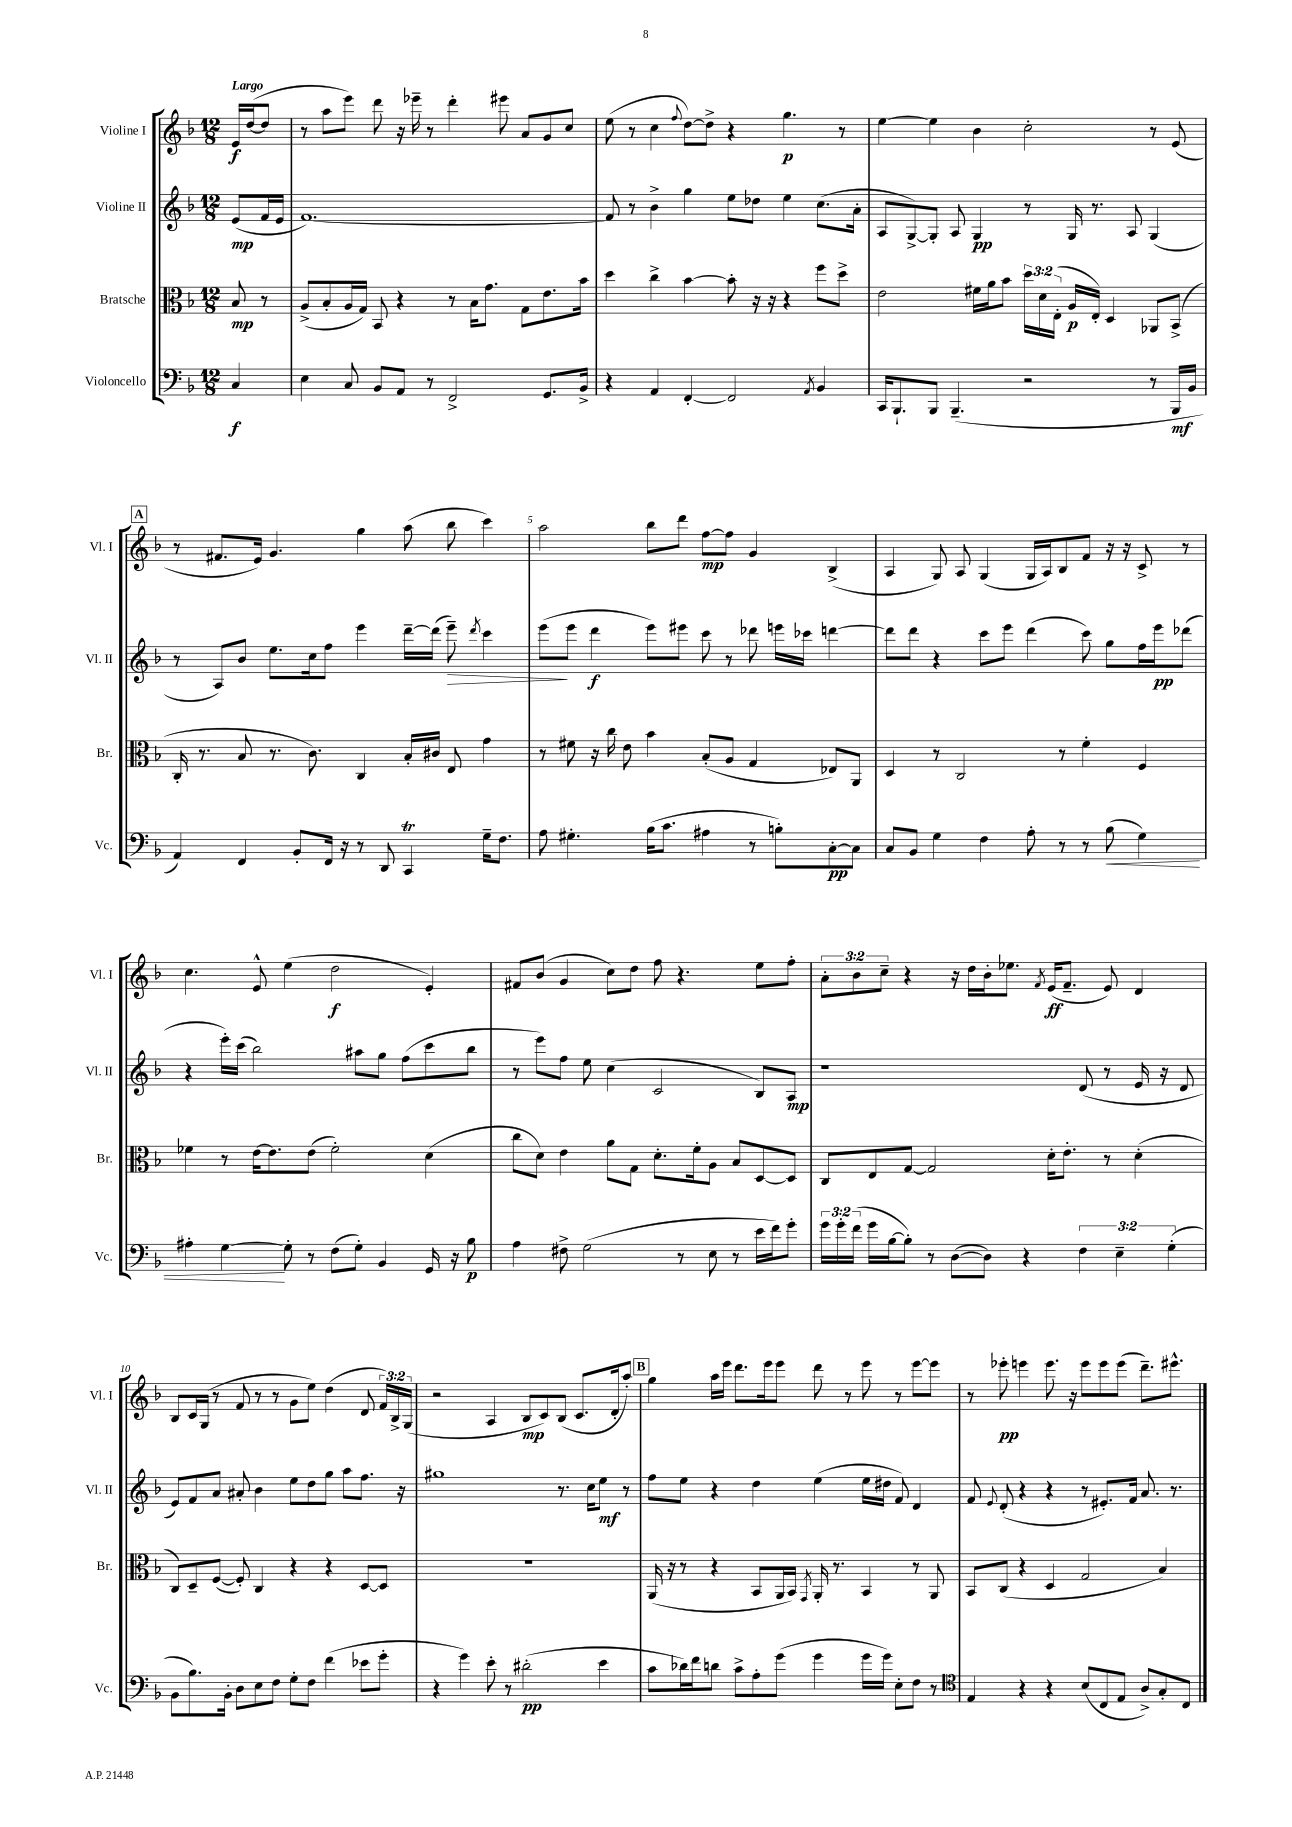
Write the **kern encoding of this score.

**kern	**kern	**kern	**kern
*staff4	*staff3	*staff2	*staff1
*clefF4	*clefC3	*clefG2	*clefG2
*k[b-]	*k[b-]	*k[b-]	*k[b-]
*M12/8	*M12/8	*M12/8	*M12/8
4C	8B-	(8e	16e
.	.	.	([16dd
.	8r	16f	8dd]
.	.	16e	.
=	=	=	=
4E	(8A^	[1.f)	8r
.	8B-'	.	8aa
8C	16A	.	8eee)
.	16G)	.	.
8BB-	8BB-	.	8ddd
8AA	4r	.	16r
.	.	.	16eee-~
8r	.	.	8r
2FF^	8r	.	4ddd'
.	16B-	.	.
.	8.g	.	.
.	.	.	8eee#
.	8G	.	8a
8.GG	8.e	.	8g
.	.	.	8cc
16BB-^	16b-	.	.
=	=	=	=
4r	4dd	8f]	(8ee
.	.	8r	8r
4AA	4cc^	4b-^	4cc
.	.	.	8qqff
[4FF'	[4b-	4gg	[8dd)
.	.	.	8dd^]
2FF]	8b-']	8ee	4r
.	16r	8dd-	.
.	16r	.	.
.	4r	4ee	4.gg
8qAA	.	.	.
4BB-	8ff	(8.cc	.
.	8dd^	.	8r
.	.	16a'	.
=	=	=	=
16CC	2e	8A	[4ee
8.BBB-`	.	.	.
.	.	[8G^)	.
8BBB-	.	8G']	4ee]
(4.BBB-~	.	8A	.
.	16f#	4G	4b-
.	16a	.	.
.	8b-	.	.
2r	24dd	8r	2cc'
.	24d	.	.
.	(24E'	.	.
.	16A	16G	.
.	16E')	8.r	.
.	4D	.	.
.	.	8A	.
8r	8AA-	(4G	8r
16BBB-	(8BB-^	.	(8e
16BB-	.	.	.
=	=	=	=
4AA)	16C'	8r	8r
.	8.r	.	.
.	.	8A)	8.f#
4FF	8B-	8b-	.
.	.	.	16e)
.	8.r	8.ee	4.g
8BB-'	.	.	.
.	8.c)	16cc	.
16FF	.	8ff	.
16r	.	.	.
8r	4C	4eee	4gg
8DD	.	.	.
4CC	16B-'	[16ddd~	(8aa
.	16c#	(16ddd]	.
.	8E	8eee~)	8bb-
.	.	8qddd	.
16G~	4g	4ccc	4ccc)
8.F	.	.	.
=	=	=	=
8A	8r	(8eee	2aa
4.G#'	8f#	8eee	.
.	16r	4ddd	.
.	16cc	.	.
.	8e	.	.
(16B-	4b-	8eee)	8bb-
8.c	.	.	.
.	.	8eee#	8ddd
4A#	(8B-'	8ccc	[8ff
.	8A	8r	8ff]
8r	4G	8ddd-	4g
8B')	.	16eee	.
.	.	16ccc-	.
[8C'	8E-)	[4ddd	(4B-^
8C]	8AA	.	.
=	=	=	=
8C	4D	8ddd]	4A
8BB-	.	8ddd	.
4G	8r	4r	8G)
.	2C	.	8A
4F	.	8ccc	(4G
.	.	8eee	.
8A'	.	(4ddd	16G
.	.	.	16A)
8r	8r	.	8B-
8r	4f'	8ccc)	8f
(8B-	.	8gg	16r
.	.	.	16r
4G)	4F	16ff	8c^
.	.	16eee	.
.	.	(8ddd-	8r
=	=	=	=
4A#'	4f-	4r	4.cc
[4G	8r	16eee')	.
.	.	(16ccc	.
.	[16e	2bb-)	8e^^
.	8.e]	.	.
8G']	.	.	(4ee
8r	(8e	.	.
(8F	2f-')	.	2dd
8G')	.	8aa#	.
4BB-	.	8gg	.
.	.	(8ff	.
16GG	(4d	8ccc	4e')
16r	.	.	.
8B-	.	8bb-	.
=	=	=	=
4A	8cc	8r	8f#
.	8d)	8eee)	(8b-
8F#^	4e	8ff	4g
(2G	.	8ee	.
.	8a	(4cc	8cc)
.	8G	.	8dd
.	8.d'	2c	8ff
8r	.	.	4.r
.	16f'	.	.
8E	8A	.	.
8r	8B-	.	.
16e	[8D	8B-)	8ee
16f)	.	.	.
8g'	8D]	8A	8ff'
=	=	=	=
24g	8C	1r	12a'
24g'	.	.	.
(24f	.	.	12b-
16g	8E	.	.
.	.	.	12cc~
[16B-	.	.	.
8B-'])	[8G	.	4r
8r	2G]	.	.
([8D	.	.	16r
.	.	.	16dd
8D])	.	.	16b-'
.	.	.	8.ee-
4r	.	.	.
.	.	.	8qf
.	16d'	.	(16e
.	8.e'	.	8.f~
6F	.	(8d	.
.	8r	8r	8e)
6E~	.	.	.
.	(4d'	16e	4d
.	.	16r	.
(6G'	.	.	.
.	.	8d	.
=	=	=	=
8BB-	8C)	8e)	8B-
8.B-)	8D~	8f	16c
.	.	.	(16G
.	([8F	8a	8r
16BB-'	.	.	.
8D	8F'])	8a#'	8f
8E	4C	4b-	8r
8F	.	.	8r
8G'	4r	8ee	8g
8F	.	8dd	8ee)
(4f	4r	8gg	(4dd
.	.	8aa	.
8e-	[8D	8.ff	8d
8g'	8D]	.	24f)
.	.	.	24B-^
.	.	16r	.
.	.	.	(24G
=	=	=	=
4r	1.r	1gg#	2r
4g)	.	.	.
8e'	.	.	4A
8r	.	.	.
(2d#'	.	.	8B-
.	.	.	8c)
.	.	8.r	(8B-
.	.	.	8.c
.	.	16cc	.
4e	.	8ee	.
.	.	.	16d'
.	.	8r	8aa')
=	=	=	=
8c	(16AA	8ff	4gg
.	16r	.	.
16d-)	8r	8ee	.
16f	.	.	.
8d	4r	4r	16aa
.	.	.	16eee
8c^	.	.	8.ddd
8A'	8BB-	4dd	.
.	.	.	16eee
(8g	16AA	.	8eee
.	16BB-)	.	.
.	8qGG	.	.
4g	16AA'	(4ee	8ddd
.	8.r	.	.
.	.	.	8r
16g	4BB-	16ee	8eee
16g)	.	16dd#	.
8E'	.	8f)	8r
8F	8r	4d	[8eee
8r	8AA	.	8eee]
=	=	=	=
*clefC4	*	*	*
4E	8BB-	8f	8r
.	.	8qqe	.
.	(8C	(8d'	8eee-'
4r	4r	4r	4eee
4r	4D	4r	8.eee
.	.	.	16r
(8B-	2G	8r	8eee
8C	.	8.e#')	8eee
8E	.	.	(8eee
.	.	16f	.
8A^)	.	8.a	8.ddd~)
8G'	4B-)	.	.
.	.	8.r	8.eee#^^
8C	.	.	.
==	==	==	==
*-	*-	*-	*-
